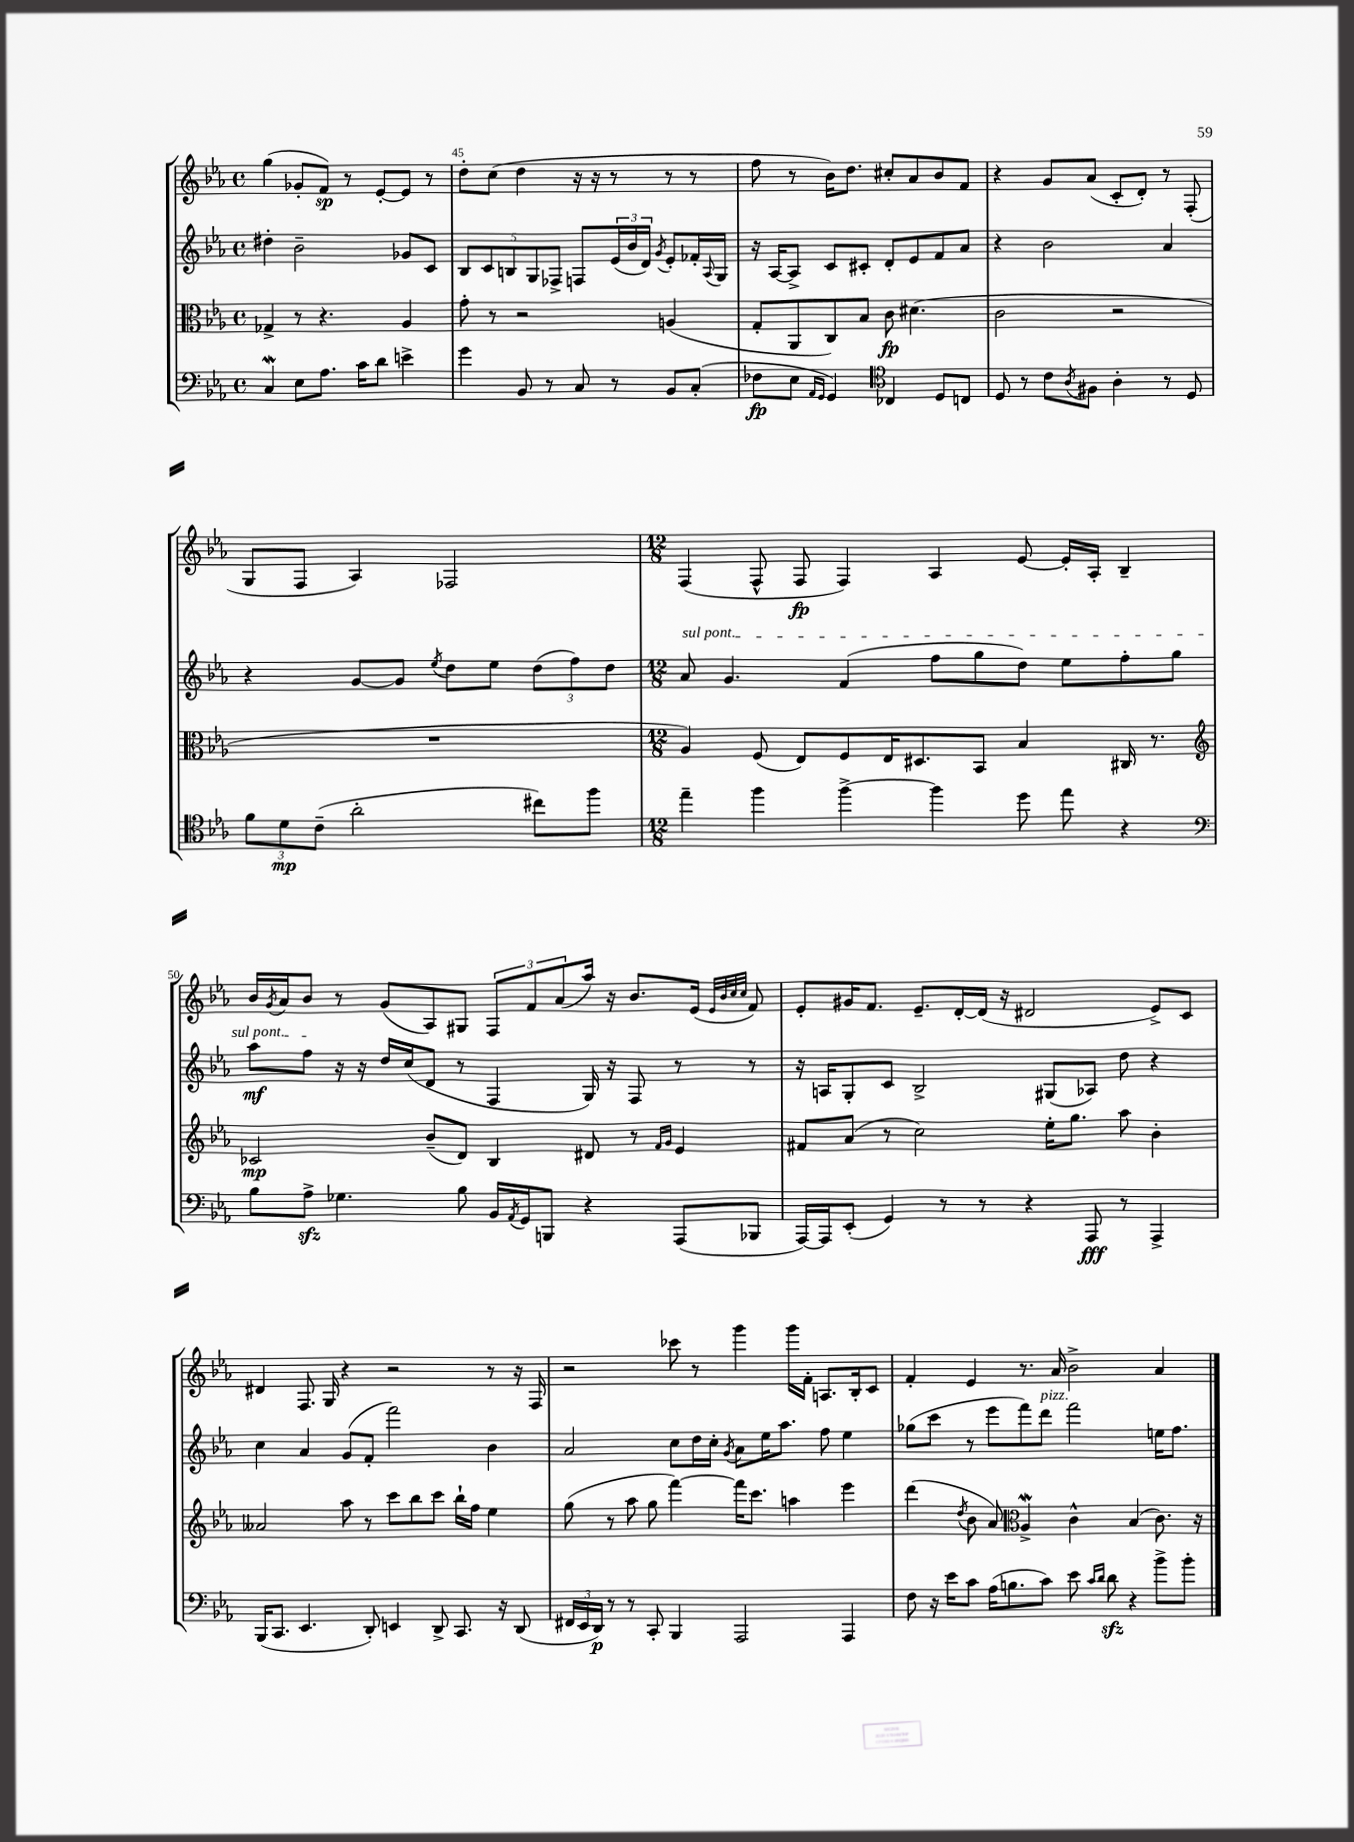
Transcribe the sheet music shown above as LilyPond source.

<<
\new StaffGroup <<
\new Staff = "s0" {
    \clef treble \key ees \major \defaultTimeSignature \time 4/4
    g''4( ges'8-. f'8\sp) r8 ees'8~-. ees'8 r8 |
    d''8-. c''8( d''4 r16 r16 r8 r8 r8 |
    f''8 r8 bes'16) d''8. cis''8-. aes'8 bes'8 f'8 |
    r4 g'8 aes'8( c'8-. d'8-.) r8 f8-.( |
    g8 f8 aes4) fes2 |
    \numericTimeSignature \time 12/8 f4( f8-^ f8\fp f4) aes4 ees'8~ ees'16-. aes16-. bes4-- |
    bes'16 \acciaccatura { g'8 } aes'16 bes'8 r8 g'8( aes8) gis8 \tuplet 3/2 { f8 f'8 aes'8( } aes''16) r16 bes'8. ees'16( \grace { ees'32 bes'32 c''32 c''32 } f'8) |
    ees'8-. gis'16 f'8. ees'8.-- d'16~-. d'16( r16 dis'2 ees'8->) c'8 |
    dis'4 f8. g16 r4 r2 r8 r16 f16 |
    r2 ces'''8 r8 g'''4 g'''16 f'16-. a8. bes16-. c'8 |
    f'4-. ees'4 r8. aes'16 bes'2-> aes'4 \bar "|." |
}
\new Staff = "s1" {
    \clef treble \key ees \major \defaultTimeSignature \time 4/4
    dis''4-. bes'2-- ges'8 c'8 |
    \tuplet 5/4 { bes8 c'8 b8 g8 fes8-> } f8 \tuplet 3/2 { ees'16( bes'16 d'16) } \acciaccatura { g'8 } ees'8-. fes'16-. \appoggiatura { aes8 } g16 |
    r16 aes16~ aes8-> c'8 cis'8-. d'8-. ees'8 f'8 aes'8 |
    r4 bes'2 aes'4 |
    r4 g'8~ g'8 \acciaccatura { ees''8 } d''8 ees''8 \tuplet 3/2 { d''8( f''8) d''8 } |
    \numericTimeSignature \time 12/8 \once \override TextSpanner.bound-details.left.text = \markup { \italic "sul pont." } aes'8\startTextSpan g'4. f'4( f''8 g''8 d''8) ees''8 f''8-. g''8 |
    aes''8\mf f''8\stopTextSpan r16 r16 d''16 c''16( d'8 r8 f4 g16) r16 f8 r8 r8 |
    r16 a16 g8-. c'8 bes2-> gis8( aes8) d''8 r4 |
    c''4 aes'4 g'8( f'8-. f'''2) bes'4 |
    aes'2 c''8 d''16 c''16-. \acciaccatura { g'8 } aes'8 ees''16 aes''8. f''8 ees''4 |
    ges''8( c'''8 r8 ees'''8 f'''8) d'''8^\markup { \italic "pizz." } f'''2 e''16 f''8. \bar "|." |
}
\new Staff = "s2" {
    \clef alto \key ees \major \defaultTimeSignature \time 4/4
    ges4-> r8 r4. aes4 |
    g'8-. r8 r2 a4( |
    g8-. aes,8 c8) bes8 c'8\fp dis'4.( |
    c'2 r2 |
    R1 |
    \numericTimeSignature \time 12/8 aes4) f8( ees8) f8 ees16 dis8. bes,8 bes4 cis16 r8. |
    \clef treble ces'2\mp bes'8--( d'8) bes4 dis'8 r8 \grace { f'16 g'16 } ees'4 |
    fis'8 aes'8( r8 c''2) ees''16-. g''8. aes''8 bes'4-. |
    aeses'2 aes''8 r8 c'''8 bes''8 c'''8 bes''16-! f''16 ees''4 |
    g''8( r8 aes''8 g''8 f'''4~) f'''16 c'''8. a''4 ees'''4 |
    d'''4( \acciaccatura { d''8 } bes'8 aes'8) \clef alto aes4->\mordent c'4-^ bes4( c'8.) r16 \bar "|." |
}
\new Staff = "s3" {
    \clef bass \key ees \major \defaultTimeSignature \time 4/4
    c4\mordent ees8 aes8. c'16 d'8 e'4-> |
    g'4 bes,8 r8 c8 r8 bes,8 c8-.( |
    fes8\fp ees8 \grace { aes,16 g,16 } g,4) \clef tenor ces4 d8 c8 |
    d8 r8 c'8 \acciaccatura { aes8 } fis8 aes4-. r8 d8 |
    \tuplet 3/2 { f'8 d'8\mp c'8--( } aes'2-. cis''8) f''8 |
    \numericTimeSignature \time 12/8 ees''4-- f''4 f''4~-> f''4 d''8 ees''8 r4 |
    \clef bass bes8 aes8->\sfz ges4. bes8 bes,16 \acciaccatura { aes,8 } g,16 b,,8 r4 aes,,8( bes,,8 |
    aes,,16~) aes,,16 ees,8-.( g,4) r8 r8 r4 aes,,8\fff r8 aes,,4-> |
    bes,,16( c,8. ees,4. d,8-.) e,4 d,8-> c,8. r16 d,8( |
    \tuplet 3/2 { fis,16 ees,16 d,16\p) } r8 r8 c,8-. bes,,4 aes,,2 aes,,4 |
    f8 r16 ees'16 c'8 aes16( b8. c'8) ees'8 \grace { c'16 d'16 } d'8\sfz r4 bes'8-> bes'8-. \bar "|." |
}
>>
>>
\layout { \context { \Score currentBarNumber = #44 \override BarNumber.break-visibility = ##(#f #t #t) barNumberVisibility = #(every-nth-bar-number-visible 5) } }
